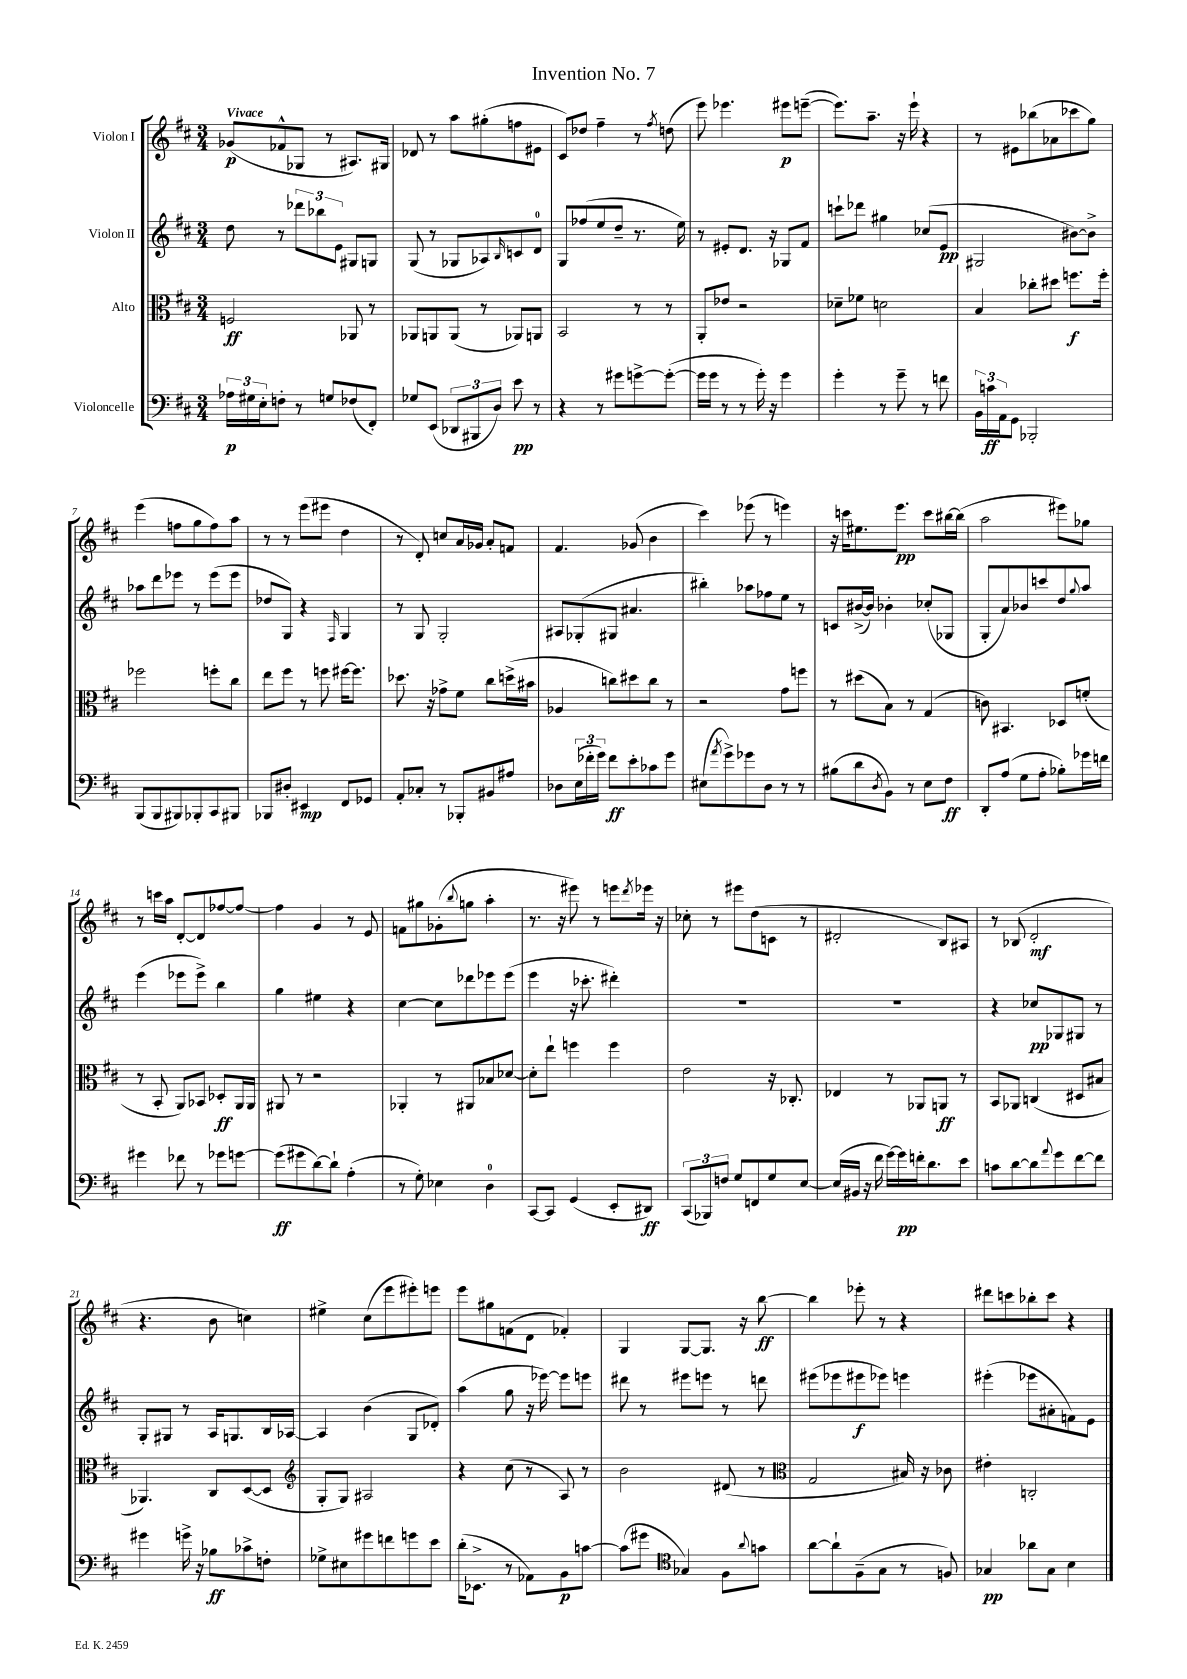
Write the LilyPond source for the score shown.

\header { title = "Invention No. 7" }
<<
\new StaffGroup <<
\new Staff = "s0" \with { instrumentName = "Violon I" } {
    \clef treble \key d \major \numericTimeSignature \time 3/4 \tempo "Vivace"
    ges'8\p( fes'8-^ ges8 r8 ais8.) gis16 |
    des'8 r8 a''8 gis''8-.( f''8 eis'8 |
    cis'8) des''8 fis''4-- r8 \acciaccatura { fis''8 } d''8( |
    e'''8) ees'''4. eis'''8\p e'''8~--( |
    e'''8.) a''8.-- r16 e'''16-! r4 |
    r8 eis'8 bes''8( aes'8 ces'''8 g''8) |
    e'''4( f''8 g''8 f''8) a''8 |
    r8 r8 e'''8( eis'''8 d''4 |
    r8 d'8-.) c''8 a'16 ges'16 a'8-. f'8 |
    fis'4. ges'8( b'4 |
    cis'''4) ees'''8( r8 e'''4) |
    r16 c'''16 eis''8. e'''8.\pp c'''8 bis''16~ bis''16( |
    a''2 eis'''8) ges''8 |
    r8 c'''16 a''16 d'8~-. d'8 fes''8~ fes''8~ |
    fes''4 g'4 r8 e'8 |
    f'8 gis''8 ges'8-.( \appoggiatura { b''8 } g''8 a''4-. |
    r8. r16 eis'''8) r8 e'''8 \acciaccatura { d'''8 } ees'''16 r16 |
    ces''8-. r8 eis'''8 d''8( c'8 r8 |
    dis'2-. b8) ais8 |
    r8 bes8( d'2-.\mf |
    r4. b'8 c''4) |
    eis''4-> cis''8( e'''8 eis'''8-.) e'''8 |
    e'''8 gis''8 f'8( d'8 fes'4-.) |
    g4 g8~ g8. r16 b''8~\ff |
    b''4 ees'''8-. r8 r4 |
    dis'''8 c'''8 bes''8-. c'''8 r4 \bar "|." |
}
\new Staff = "s1" \with { instrumentName = "Violon II" } {
    \clef treble \key d \major \numericTimeSignature \time 3/4
    d''8 r8 \tuplet 3/2 { des'''8 bes''8 e'8 } gis8 g8 |
    g8( r8 ges8 aes8) \grace { b16 } c'8 d'8-0 |
    g8 fes''8( e''8 d''8-- r8. e''16) |
    r8 eis'8-. d'8. r16 ges8 fis'8 |
    c'''8-! des'''8 gis''4 ces''8( e'8\pp |
    gis2 bis'8~) bis'8-> |
    aes''8 d'''8 ees'''8 r8 ees'''8( ees'''8 |
    des''8 g8) r4 \grace { fis16 } g4 |
    r8 g8 g2-. |
    ais8 ges8-.( gis8 ais'4. |
    bis''4-.) aes''8 fes''8 e''8 r8 |
    c'8 bis'16~->( bis'16) bes'4-. ces''8-.( ges8 |
    g8-. a'8) bes'8 c'''8 d''8 \appoggiatura { g''8 } a''8 |
    e'''4( ees'''8 ees'''8->) b''4 |
    g''4 eis''4 r4 |
    cis''4~ cis''8 des'''8 ees'''8 ees'''8( |
    e'''4 r16 ces'''8.-. dis'''4-.) |
    R2. |
    R2. |
    r4 ces''8\pp ges8 gis8 r8 |
    g8-. gis8 r8 a16 g8. b16 aes16~ |
    aes4 b'4( g8 des'8-.) |
    a''4( g''8 r16 ees'''16~) ees'''8 e'''8 |
    dis'''8 r8 eis'''8 e'''8 r8 d'''8 |
    eis'''8( ees'''8 eis'''8\f ees'''8) e'''4 |
    eis'''4-.( ees'''8 ais'8-. f'8) e'8 \bar "|." |
}
\new Staff = "s2" \with { instrumentName = "Alto" } {
    \clef alto \key d \major \numericTimeSignature \time 3/4
    f2\ff aes,8 r8 |
    aes,8 a,8 a,8( r8 aes,8) a,8 |
    b,2 r8 r8 |
    a,8-. ees'8 r2 |
    des'8-- fes'8 d'2 |
    b4 ces''8-. dis''8 f''8.\f f''16-. |
    fes''2 f''8-. cis''8 |
    e''8 fis''8 r8 f''8 fis''16~ fis''8. |
    des''8. r16 ges'8-> fis'8 cis''8 d''16->( bis'16 |
    aes4 c''8) dis''8 c''8 r8 |
    r2 g'8 f''8 |
    r8 dis''8( b8) r8 g4( |
    c'8) bis,4. des8 f'8-.( |
    r8 b,8-. a,8) bes,8 des8-.\ff a,16 a,16 |
    ais,8 r8 r2 |
    aes,4-. r8 ais,8 bes8 des'8~ |
    des'8-. e''8-! f''4 f''4 |
    e'2 r16 ces8.-. |
    ees4 r8 aes,8 a,8\ff r8 |
    b,8 aes,8 c4( dis8 bis8 |
    aes,4.) cis8 d8~( d8 |
    \clef treble g8-. g8) ais2 |
    r4 cis''8( r8 a8) r8 |
    b'2 dis'8( r8 |
    \clef alto g2 bis16) r16 ces'8 |
    eis'4-. c2-. \bar "|." |
}
\new Staff = "s3" \with { instrumentName = "Violoncelle" } {
    \clef bass \key d \major \numericTimeSignature \time 3/4
    \tuplet 3/2 { aes16\p gis16 e16-. } f8-. r8 g8 fes8( fis,8-.) |
    ges8 e,8( \tuplet 3/2 { des,8 bis,,8 d8) } e'8\pp r8 |
    r4 r8 gis'8 g'8~-> g'8~-.( |
    g'16 g'16 r8 r8 g'16-.) r16 g'4 |
    g'4-. r8 g'8-- r8 f'8 |
    \tuplet 3/2 { b,16 c'16\ff a,16 } g,8 bes,,2-. |
    b,,8( b,,8 bis,,8) bes,,8-. cis,8 bis,,8 |
    bes,,8 dis8-. eis,4\mp fis,8 ges,8 |
    a,8-. ces8-. r8 bes,,8-. bis,8 ais8 |
    des8 \tuplet 3/2 { e16( fes'16-. g'16) } fes'8\ff e'8-. ces'8 g'8 |
    eis8( \acciaccatura { a'8 } g'8->) ges'8 d8 r8 r8 |
    bis8( d'8 \acciaccatura { d8 } b,8) r8 e8 fis8\ff |
    d,8-. a8( g8 a8-. bes8-.) ges'16 f'16 |
    gis'4 fes'8 r8 ges'8 g'8~ |
    g'8\ff( gis'8 d'8~) d'8-! a4-.( |
    r8 g8-.) ees4 d4-0 |
    cis,8~ cis,8 g,4( e,8-. dis,8\ff) |
    \tuplet 3/2 { cis,8( bes,,8) f8 } g8 f,8 g8 e8~ |
    e16( bis,16 r16 fis'16 g'16~) g'16\pp f'16-. d'8. e'8 |
    c'8 d'8~ d'8 \appoggiatura { a'8 } g'8 fis'8~ fis'8 |
    gis'4 g'16-> r16 bes8\ff ces'8-> f8-. |
    ges8-> eis8 gis'8 f'8 g'8 e'8 |
    d'16-.( ees,8.-> r8 aes,8) b,8\p c'8~ |
    c'8( gis'8 \clef tenor ges4) fis8 \appoggiatura { a'8 } g'8 |
    a'8~ a'8-! fis8--( g8 r8 f8) |
    ges4\pp aes'8 ges8 b4 \bar "|." |
}
>>
>>
